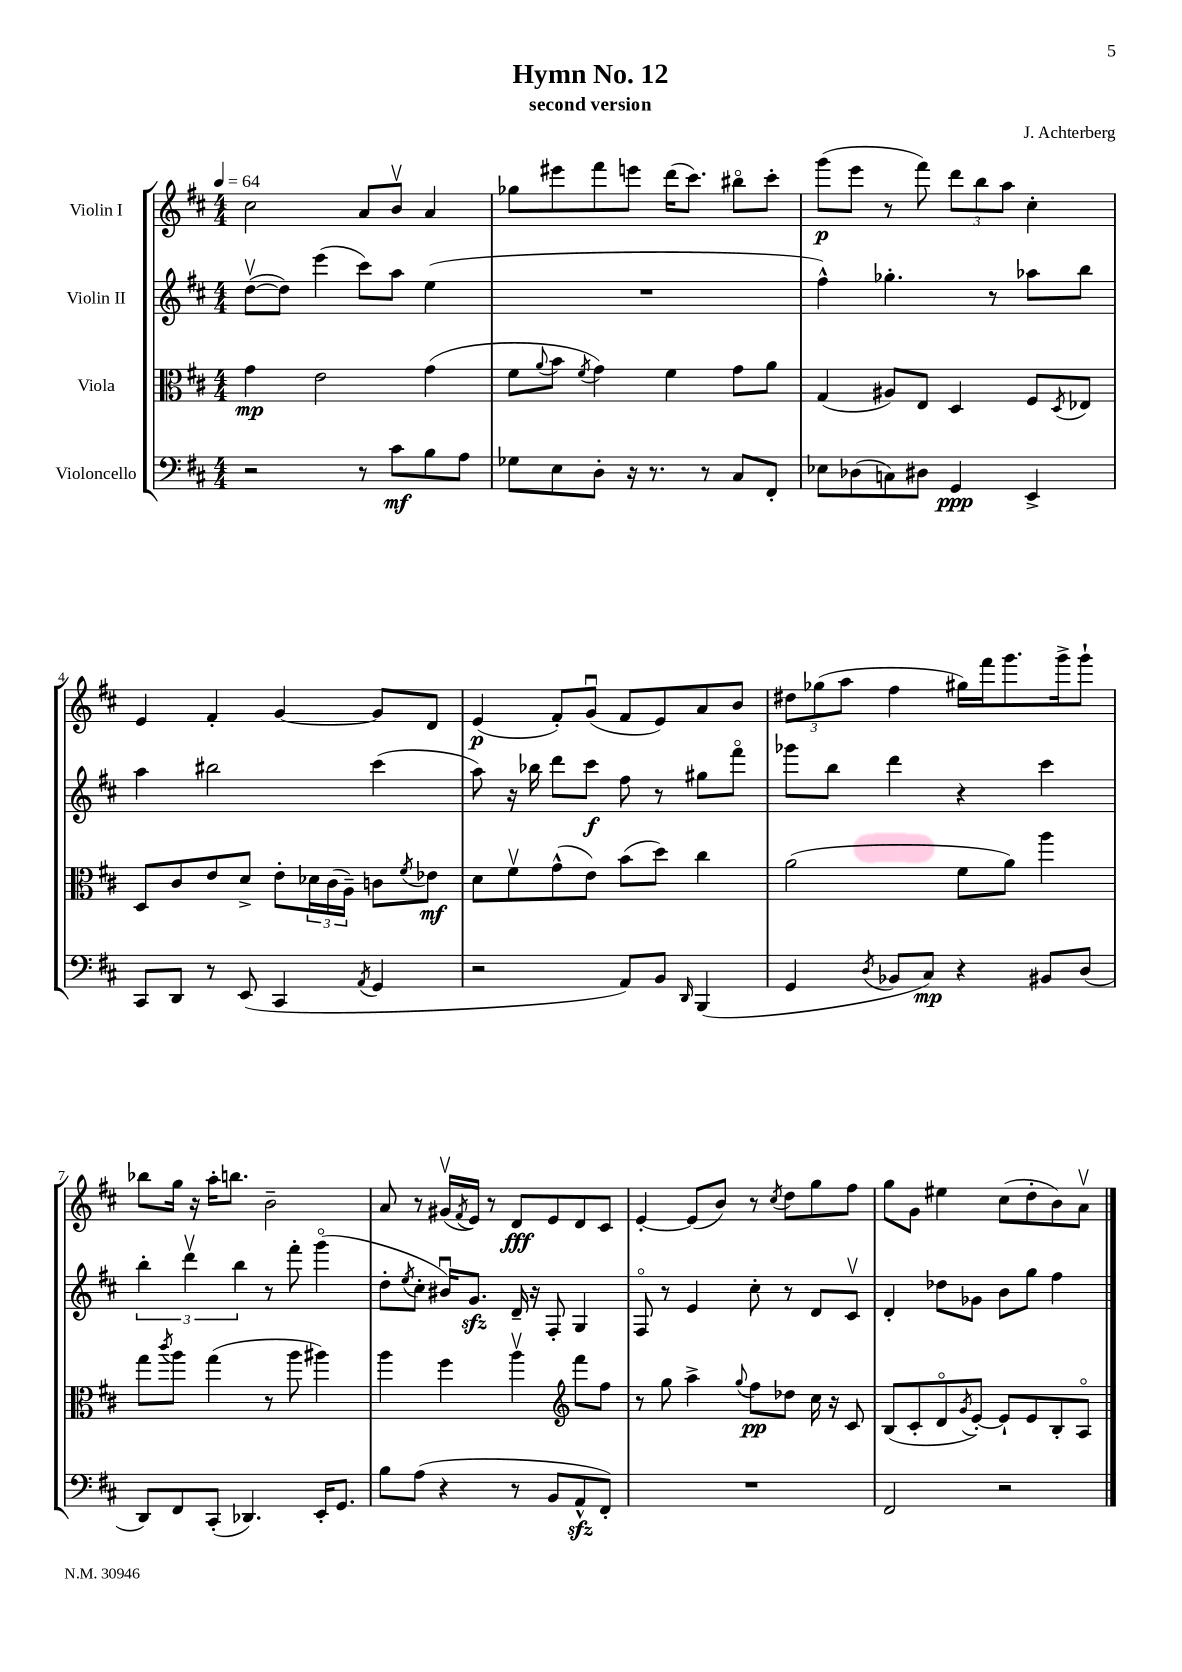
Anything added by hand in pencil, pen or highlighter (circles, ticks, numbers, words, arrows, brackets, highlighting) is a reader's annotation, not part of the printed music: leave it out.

**kern	**dynam	**kern	**dynam	**kern	**dynam	**kern	**dynam
*part4	*part4	*part3	*part3	*part2	*part2	*part1	*part1
*staff4	*staff4	*staff3	*staff3	*staff2	*staff2	*staff1	*staff1
*I"Violoncello	*	*I"Viola	*	*I"Violin II	*	*I"Violin I	*
*clefF4	*	*clefC3	*	*clefG2	*	*clefG2	*
*k[f#c#]	*	*k[f#c#]	*	*k[f#c#]	*	*k[f#c#]	*
*M4/4	*	*M4/4	*	*M4/4	*	*M4/4	*
*MM64	*	*MM64	*	*MM64	*	*MM64	*
=1	=1	=1	=1	=1	=1	=1	=1
2r	.	4g\	mp	([8ddv\L	.	2cc#\	.
.	.	.	.	8dd\J])	.	.	.
.	.	2e\	.	(4eee\	.	.	.
8r	.	.	.	8ccc#\L)	.	8a/L	.
8c#\L	mf	.	.	8aa\J	.	8bv/J	.
8B\	.	(4g\	.	(4ee\	.	4a/	.
8A\J	.	.	.	.	.	.	.
=2	=2	=2	=2	=2	=2	=2	=2
8G-X\L	.	8f#\L	.	1r	.	8gg-X\L	.
.	.	8qqa/	.	.	.	.	.
8E\	.	8b\J	.	.	.	8eee#X\	.
.	.	8qf#/	.	.	.	.	.
8D'\J	.	4g\)	.	.	.	8fff#\	.
16r	.	.	.	.	.	8eeen\J	.
8.r	.	.	.	.	.	.	.
.	.	4f#\	.	.	.	(16ddd\KL	.
.	.	.	.	.	.	8.ccc#\J)	.
8r	.	.	.	.	.	.	.
8C#/L	.	8g\L	.	.	.	8bb#X\L	.
8FF#'/J	.	8a\J	.	.	.	8ccc#'\J	.
=3	=3	=3	=3	=3	=3	=3	=3
8E-X\L	.	(4G/	.	4ff#^^\)	.	(8ggg\L	p
(8D-X\	.	.	.	.	.	8eee\J	.
8Cn\)	.	8A#X/L)	.	4.gg-X'\	.	8r	.
8D#X\J	.	8E/J	.	.	.	8fff#\)	.
4GG/	ppp	4D/	.	.	.	12ddd\L	.
.	.	.	.	.	.	12bb\	.
.	.	.	.	8r	.	.	.
.	.	.	.	.	.	12aa\J	.
4EE^/	.	8F#/L	.	8aa-X\L	.	4cc#'\	.
.	.	8qD/	.	.	.	.	.
.	.	8E-X/J	.	8bb\J	.	.	.
!!LO:LB:g=z
=4	=4	=4	=4	=4	=4	=4	=4
8CC#/L	.	8D/L	.	4aa\	.	4e/	.
8DD/J	.	8c#/	.	.	.	.	.
8r	.	8e/	.	2bb#X\	.	4f#'/	.
(8EE/	.	8d^/J	.	.	.	.	.
4CC#/	.	8e'\L	.	.	.	[4g/	.
.	.	24d-X\L	.	.	.	.	.
.	.	(24c#\	.	.	.	.	.
.	.	24A~\JJ)	.	.	.	.	.
8qAA/	.	.	.	.	.	.	.
4GG/	.	8cn\L	.	(4ccc#\	.	8g/L]	.
.	.	8qf#/	.	.	.	.	.
.	.	8e-X\J	mf	.	.	8d/J	.
=5	=5	=5	=5	=5	=5	=5	=5
2r	.	8d\L	.	8aa\)	.	(4e/	p
.	.	8f#v\	.	16r	.	.	.
.	.	.	.	16bb-X\	.	.	.
.	.	(8g^^\	.	8ddd\L	.	8f#'/L)	.
.	.	8e\J)	.	8ccc#\J	f	(8gu/J	.
8AA/L)	.	(8b\L	.	8ff#\	.	8f#/L	.
8BB/J	.	8dd\J)	.	8r	.	8e/)	.
16qqDD/	.	.	.	.	.	.	.
(4BBB/	.	4cc#\	.	8gg#X\L	.	8a/	.
.	.	.	.	8fff#\J	.	8b/J	.
=6	=6	=6	=6	=6	=6	=6	=6
4GG/	.	(2a\	.	8ggg-X\L	.	12dd#X\L	.
.	.	.	.	.	.	(12gg-X\	.
.	.	.	.	8bb\J	.	.	.
.	.	.	.	.	.	12aa\J	.
8qD/	.	.	.	.	.	.	.
8BB-X/L	.	.	.	4ddd\	.	4ff#\	.
8C#/J)	mp	.	.	.	.	.	.
4r	.	8f#\L	.	4r	.	16gg#X\LL)	.
.	.	.	.	.	.	16fff#\J	.
.	.	8a\J)	.	.	.	8.ggg\	.
8BB#X/L	.	4aa\	.	4ccc#\	.	.	.
.	.	.	.	.	.	16ggg^\k	.
(8D/J	.	.	.	.	.	8ggg`\J	.
!!LO:LB:g=z
=7	=7	=7	=7	=7	=7	=7	=7
8DD/L)	.	8gg\L	.	6bb'\	.	8bb-X\L	.
.	.	8qccc#/	.	.	.	.	.
8FF#/	.	8aa\J	.	.	.	16gg\Jk	.
.	.	.	.	6dddv\	.	.	.
.	.	.	.	.	.	16r	.
(8CC#'/J	.	(4gg\	.	.	.	16aa'\KL	.
.	.	.	.	.	.	8.bbn\J	.
.	.	.	.	6bb\	.	.	.
4.DD-X/)	.	.	.	.	.	.	.
.	.	8r	.	8r	.	2b~\	.
.	.	8aa\	.	8fff#'\	.	.	.
16EE'/KL	.	4aa#X\)	.	(4ggg\	.	.	.
8.GG/J	.	.	.	.	.	.	.
=8	=8	=8	=8	=8	=8	=8	=8
8B\L	.	4aa\	.	8dd'\L	.	8a/	.
.	.	.	.	8qee/	.	.	.
(8A\J	.	.	.	8cc#'\J	.	8r	.
4r	.	4ff#\	.	16b#Xu/KL)	.	(16g#Xv/LL	.
.	.	.	.	.	.	8qf#/	.
.	.	.	.	8.gzz/J	.	16e/JJ)	.
.	.	.	.	.	.	8r	.
8r	.	4aav\	.	16d~/	.	8d/L	fff
.	.	.	.	16r	.	.	.
8BB/L	.	.	.	8F#'/	.	8e/	.
*	*	*clefG2	*	*	*	*	*
8AAzz^^/	.	8fff#\L	.	4G/	.	8d/	.
8FF#'/J)	.	8ff#\J	.	.	.	8c#/J	.
=9	=9	=9	=9	=9	=9	=9	=9
1r	.	8r	.	8F#/	.	[4e'/	.
.	.	8gg\	.	8r	.	.	.
.	.	4aa^\	.	4e/	.	(8e/L]	.
.	.	.	.	.	.	8b/J)	.
.	.	8qqgg/	.	.	.	.	.
.	.	8ff#\L	pp	8cc#'\	.	8r	.
.	.	.	.	.	.	8qcc#/	.
.	.	8dd-X\J	.	8r	.	8dd\L	.
.	.	16cc#\	.	8d/L	.	8gg\	.
.	.	16r	.	.	.	.	.
.	.	8c#/	.	8c#v/J	.	8ff#\J	.
=10	=10	=10	=10	=10	=10	=10	=10
2FF#/	.	(8B/L	.	4d'/	.	8gg\L	.
.	.	8c#'/	.	.	.	8g\J	.
.	.	8d/	.	8dd-X\L	.	4ee#X\	.
.	.	8qg/	.	.	.	.	.
.	.	[8e'/J)	.	8g-X\J	.	.	.
2r	.	8e`/L]	.	8b\L	.	(8cc#\L	.
.	.	8e/	.	8gg\J	.	8dd'\	.
.	.	8B'/	.	4ff#\	.	8b\)	.
.	.	8A/J	.	.	.	8av\J	.
==	==	==	==	==	==	==	==
*-	*-	*-	*-	*-	*-	*-	*-
